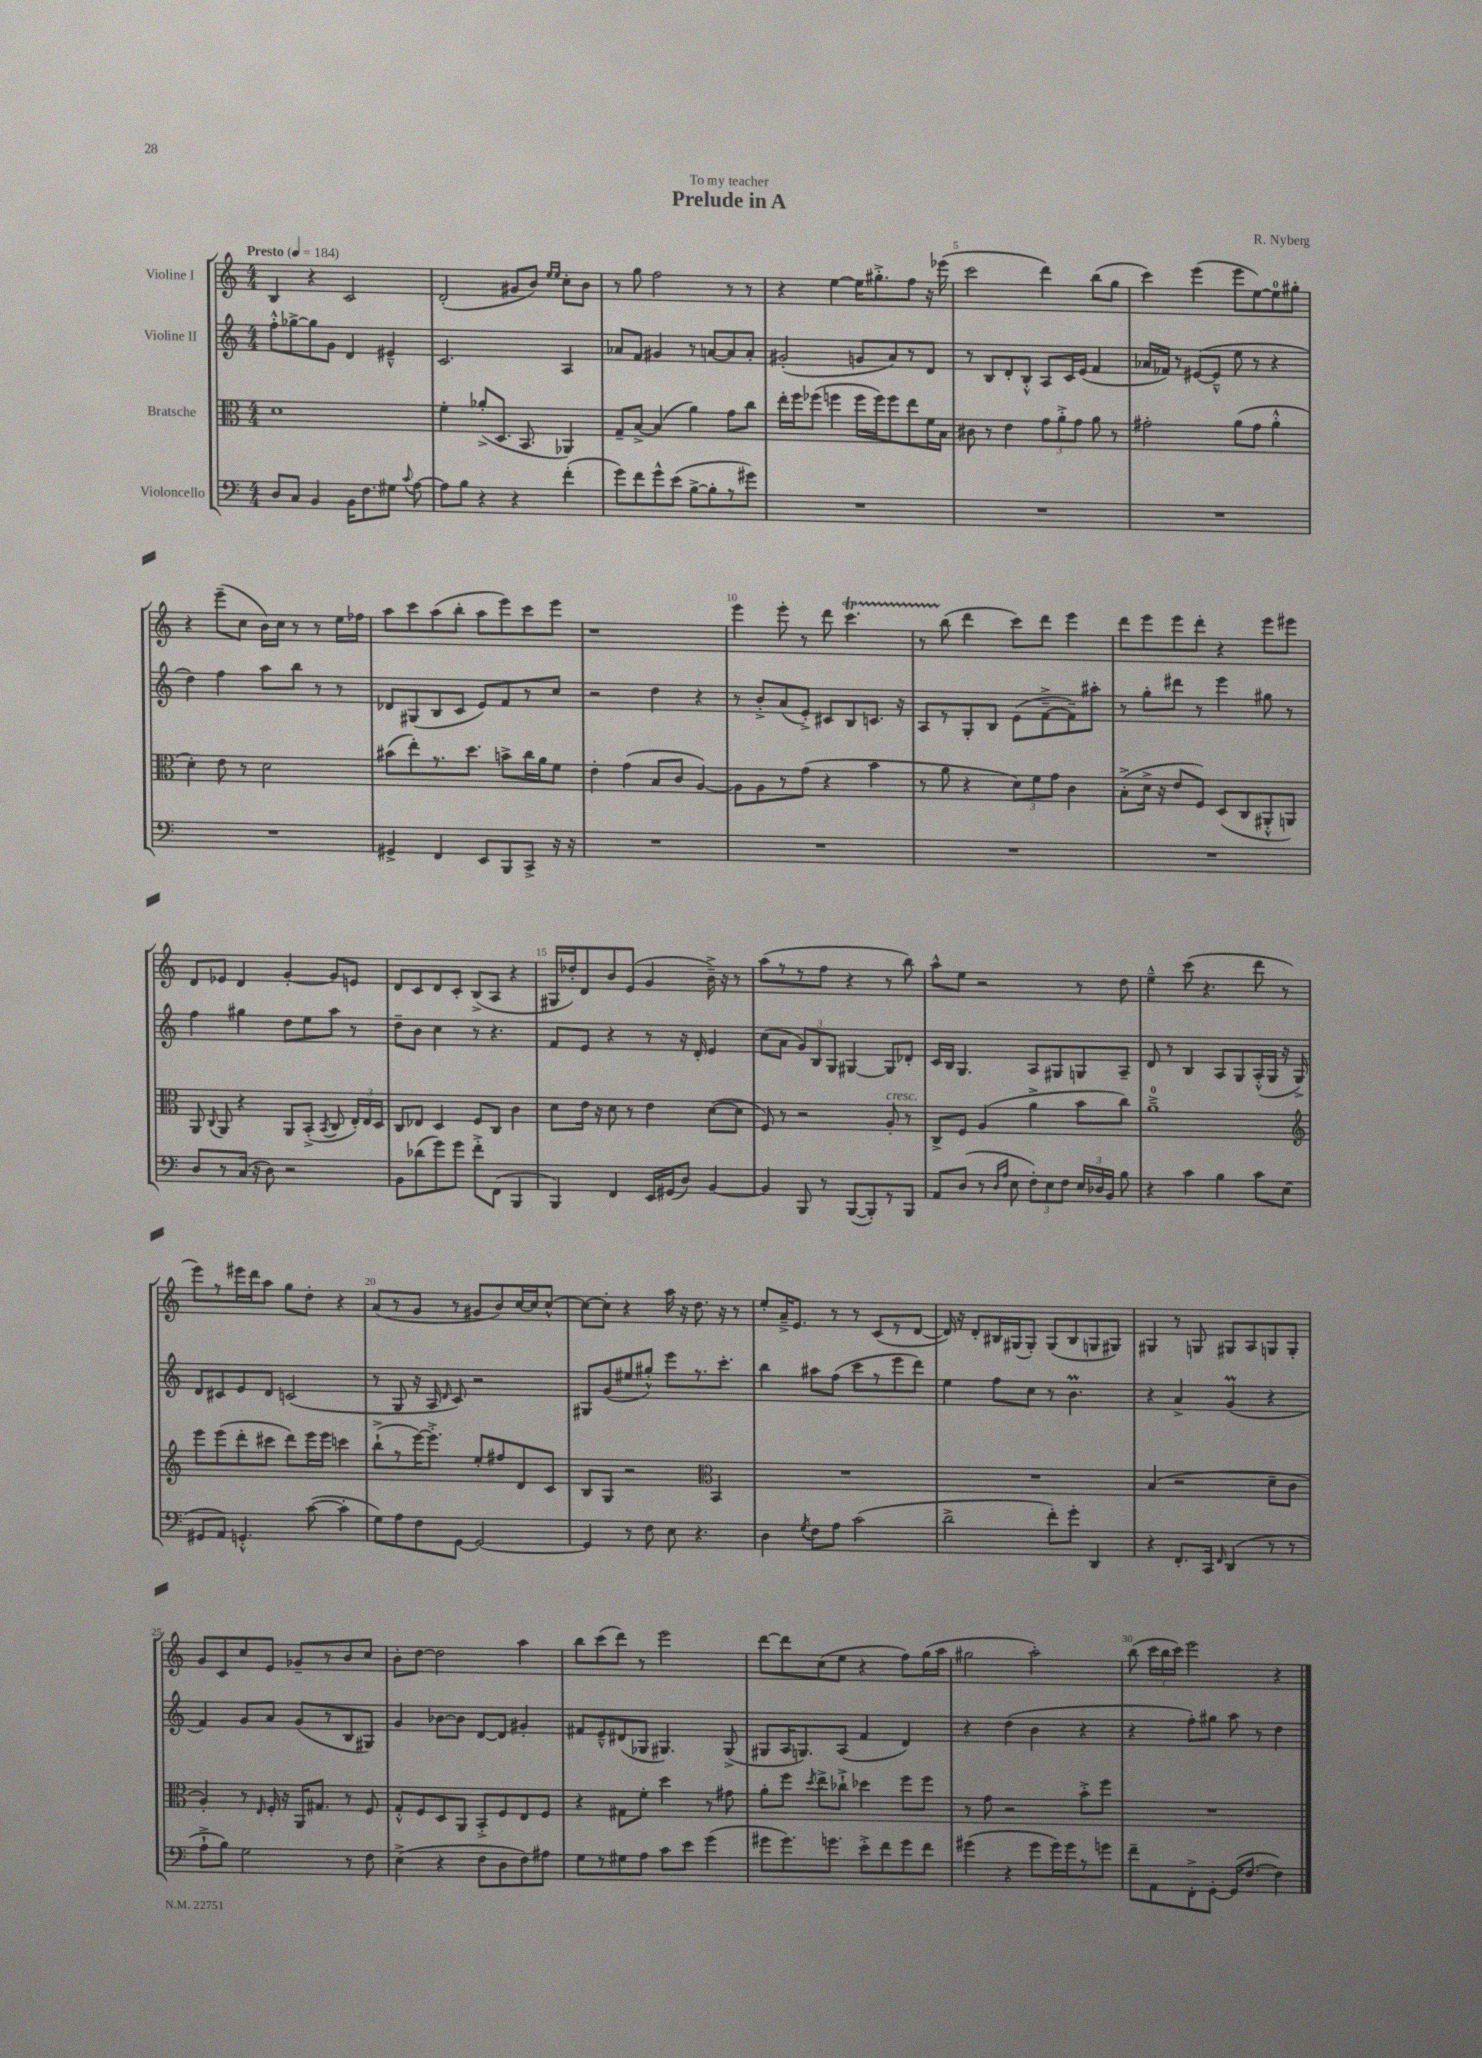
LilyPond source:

\header { title = "Prelude in A" composer = "R. Nyberg" dedication = "To my teacher" }
<<
\new StaffGroup <<
\new Staff = "s0" \with { instrumentName = "Violine I" } {
    \clef treble \key c \major \numericTimeSignature \time 4/4 \tempo "Presto" 4 = 184
    \autoBeamOff b4 r4 c'2 |
    d'2-.( gis'8[ b'8]) \grace { e''16[ e''16] } c''8[-. b'8] |
    r8 g''8 f''2 r8 r8 |
    r4 e''4~ e''16[ gis''8.-.-> f''8] r16 ees'''16( |
    c'''2 d'''4) b''8[( g''8] |
    c'''4) e'''4( e'''8[ e''8~) e''8-0 gis''8]-. |
    r4 e'''8[--( c''8] b'16[) c''16] r8 r8 e''16[ fes''16] |
    a''8[ c'''8 a''8( b''8]-. a''8[ e'''8) c'''8 e'''8] |
    r1 |
    e'''4 e'''8-. r8 d'''8 c'''4.\startTrillSpan |
    r8 b''8\stopTrillSpan( d'''4 c'''8[) d'''8] e'''4 |
    d'''8[ e'''8 e'''8 d'''8]-. r4 e'''8[ eis'''8] |
    d'8[ ees'8] d'4 g'4~-. g'8[ e'8] |
    d'8[ c'8 d'8 c'8]-. b8[->( a8] r4 |
    gis16[ des''16-.) d'8 b'8 e'8]( g'4 b'16--->) r16 r8 |
    a''8[( r8 r8 f''8] r4 r8 b''8) |
    a''8[-^ e''8] r2 r8 d''8 |
    e''4---^ c'''8( r4. d'''8 r8 |
    e'''8[) r8 eis'''16 d'''16 a''8] g''8[ d''8]-. r4 |
    a'8[( r8 g'8] r8 gis'8[ b'8) c''16~ c''16 c''8]~-^ |
    c''8[~ c''8]-. r4 a''16 r16 d''8. r16 r8 |
    e''8[-. a'16---> e'8.] r8 r8 c'8[( r8 d'8]~ |
    d'16) r16 d'8[-. bis16 gis16( gis8]-.) gis8[( bis8 g8 gis8]) |
    gis4 r8 g8 gis8[ a8 g8 g8]-. |
    g'8[ c'8 c''8 e'8] ges'8[-- r8 b'8 c''8] |
    b'8[-. d''8]~ d''2 a''4 |
    b''8[ c'''8( d'''8]) r8 e'''2 |
    d'''8[~ d'''8 c''8( e''8] r4 f''8[) g''16( a''16] |
    gis''2 a''2-.) |
    b''8( \tuplet 3/2 { c'''16[ b''16 c'''16]) } e'''2 r4 \bar "|." |
}
\new Staff = "s1" \with { instrumentName = "Violine II" } {
    \clef treble \key c \major \numericTimeSignature \time 4/4
    \autoBeamOff f''8[-.-^ ges''8~-> ges''8 g'8] d'4 eis'4---^ |
    c'2. a4 |
    aes'8[ f'8] gis'4 r8 a'8[~ a'8 a'8]-. |
    gis'2-.( g'8[ a'8) r8 d'8] |
    r8 b8[ d'8-. b8]-.-^ a8[ c'16 e'16]( f'4 |
    aes'16[ fes'16]) r8 eis'8[~( eis'8]---^ e''8 r8 r4 |
    d''4) f''4 a''8[ b''8] r8 r8 |
    des'8[ gis8( b8 c'8] e'8[) f'8 r8 c''8] |
    r2 d''4 r4 |
    r8 b'8[-.-> a'8( e'8]-.->) cis'8[ b8 c'8.] r16 |
    a8[ r8 g8-. b8] e'8[( f'8~---> f'8--) ais''8]-. |
    r8 g''8[-. dis'''8] r8 e'''4 gis''8 r8 |
    f''4 gis''4 d''8[ e''8 a''8] r8 |
    d''8[-- b'8] c''4 r8 r4. |
    f'8[ e'8] r4 r8 r16 d'16-. e'4 |
    c''8[( a'8] \tuplet 3/2 { g'8[) b8 g8] } gis4~ gis8[ des'8]-. |
    c'16[ b16] g4. a8[ gis8 g8 a8]-- |
    d'8 r8 b4 a8[ g8 a16-.-^( g16] r16 g16->) |
    d'8[ cis'8 e'8 d'8] c'2( |
    r8 g8 r16 a16 \grace { d'16 } c'8) r2 |
    gis8[ g'8( eis''8 gis''8]-.-^) e'''8[ r8. c'''8.]-. |
    b''4 ais''8[ f''8]( c'''8[ r8 e'''8 d'''8]) |
    e''4 f''8[ c''8] r8 b'4.\prall |
    r4 a'4-> g'4\prall( r4 |
    f'4) g'8[ a'8] g'8[( r8 b8 gis8]) |
    g'4 bes'8[~ bes'8] d'8[~ d'8] gis'4-. |
    fis'8[ e'8---^ dis'8( ges8] gis4.) gis8->( |
    gis8[ a16 g8.) a8]( f'4 d'4) |
    r4 d''4( b'4 r4 |
    r4 f''8[-.) gis''8] a''8 r8 d''4 \bar "|." |
}
\new Staff = "s2" \with { instrumentName = "Bratsche" } {
    \clef alto \key c \major \numericTimeSignature \time 4/4
    \autoBeamOff d'1 |
    f'4-. aes'8[-.->( d8.] b,8. aes,4) |
    g8[-- b8]~-> b4( a'4) g'8[ c''8] |
    e''16[-. f''16 fes''8]( f''4 f''16[ f''16) f''8 e''8 f'16 b16] |
    cis'8 r8 e'4 \tuplet 3/2 { g'8[ a'8-.-> g'8] } a'8 r8 |
    gis'2-. a'8[( gis'8] a'4-.-^ |
    d'4-.) e'8 r8 d'2 |
    bis'8[( e''8-.) r8. d''8.] b'8[-> c''16 a'16 f'8] |
    e'4-. g'4( b8[ c'8] a4~) |
    a8[ a8 r8 g'8]( r4 b'4 |
    r8 a'8 r4 \tuplet 3/2 { d'8[) f'8 g'8] } c'4 |
    b8[-.->( d'16]-> r16 e'8[ f8]) d8[( c8 ais,8-.-^ a,8]) |
    a,8 \appoggiatura { c8 } a,8 r4 a,8[ b,8]-.->( \acciaccatura { b,8 } c8 \tuplet 3/2 { e16[-.) e16 d16] } |
    c8[ ees8] d4 f8[ c8] c'4 |
    d'8[ e'16] r16 d'8 r8 e'4 d'8[~( d'8] |
    f8) r8 r2 a8-.^\markup { \italic "cresc." } r8 |
    c8[-> f8] a4( a'4-> b'8[ c''8]) |
    a'1-0---> |
    \clef treble e'''8[ e'''8( d'''8-. cis'''8] d'''8[) e'''16 e'''16] c'''4 |
    b''8[-!->( r8 e'''16~) e'''8.]-.-> e''8[-. fis''8 d'8 c'8] |
    b8[ g8] r2 \clef alto b,4 |
    R1 |
    R1 |
    b4( r2 d'8[-- c'8] |
    a4-.) r8 \grace { e16 } f16-. r16 a,16[ gis8.] r8 f8 |
    g8[-.-^ f8 d8 a,8] b,8[-.-> f8 e8 f8] |
    r4 gis8[ f'8]-. d''4 r8 gis'8 |
    a'8[-. f''8] \acciaccatura { d''8 } e''8[-> ces''8]-!-> des''4 f''8[ f''8] |
    r8 g'8 r2 b'8[-.-> f''8] |
    R1 \bar "|." |
}
\new Staff = "s3" \with { instrumentName = "Violoncello" } {
    \clef bass \key c \major \numericTimeSignature \time 4/4
    \autoBeamOff d8[ c8] b,4 b,16[ f8. gis8] \appoggiatura { c'8 } a8~ |
    a8[ b8] r4 r4 f'4-.( |
    g'8[) f'8 g'8-^ e'8]( b8[~-> b8-. r8 gis'8]) |
    R1 |
    R1 |
    R1 |
    R1 |
    gis,4-> f,4 e,8[ b,,8 c,8]-> r16 r16 |
    R1 |
    R1 |
    R1 |
    R1 |
    d8[ r8 c16]( r16 d8) r2 |
    b,8[ des'8( g'8) g'8] f'8[-.-> f,8]( b,,4 |
    b,,4) f,4 e,16[ gis,16( d8]) b,4~ |
    b,4 b,,8 r8 b,,8[~( b,,8-.) r8 b,,8] |
    a,8[ d8]( r8 \grace { d16[ a16] } e8 \tuplet 3/2 { f8[-.) e8 f8] } \tuplet 3/2 { e16[ des16 b,16] } b8 |
    r4 c'4 b4 c'8[ e8]( |
    gis,8[ a,8]) g,4.-.-^ c'8~( c'4-. |
    g8[) a8 f8 g,8]~ g,2~ |
    g,4 r8 f8 e8 r4. |
    d4 \acciaccatura { g8 } f8[ a8] c'2( |
    d'2-> f'8[-.) g'8]-. d,4 |
    r4 f,8.[-. c,16] \grace { f,16 } d,4( r8 r8 |
    a8[-!-> b8]) g2 r8 f8 |
    e4->( r4 f8[ d8 f8) ais8] |
    g8[ r8 gis8 a8] c'8[ e'8] g'4( |
    gis'8[ gis'8.) g'8.] e'8[-.-> f'8 g'8 f'8] |
    gis'4( r4 gis'8[ gis'16) gis'16 r8 g'8] |
    f'8[-- a,8 f,8-.-> g,8]~-. g,16[( f8.]~ f4) \bar "|." |
}
>>
>>
\layout { \context { \Score \override BarNumber.break-visibility = ##(#f #t #t) barNumberVisibility = #(every-nth-bar-number-visible 5) } }
